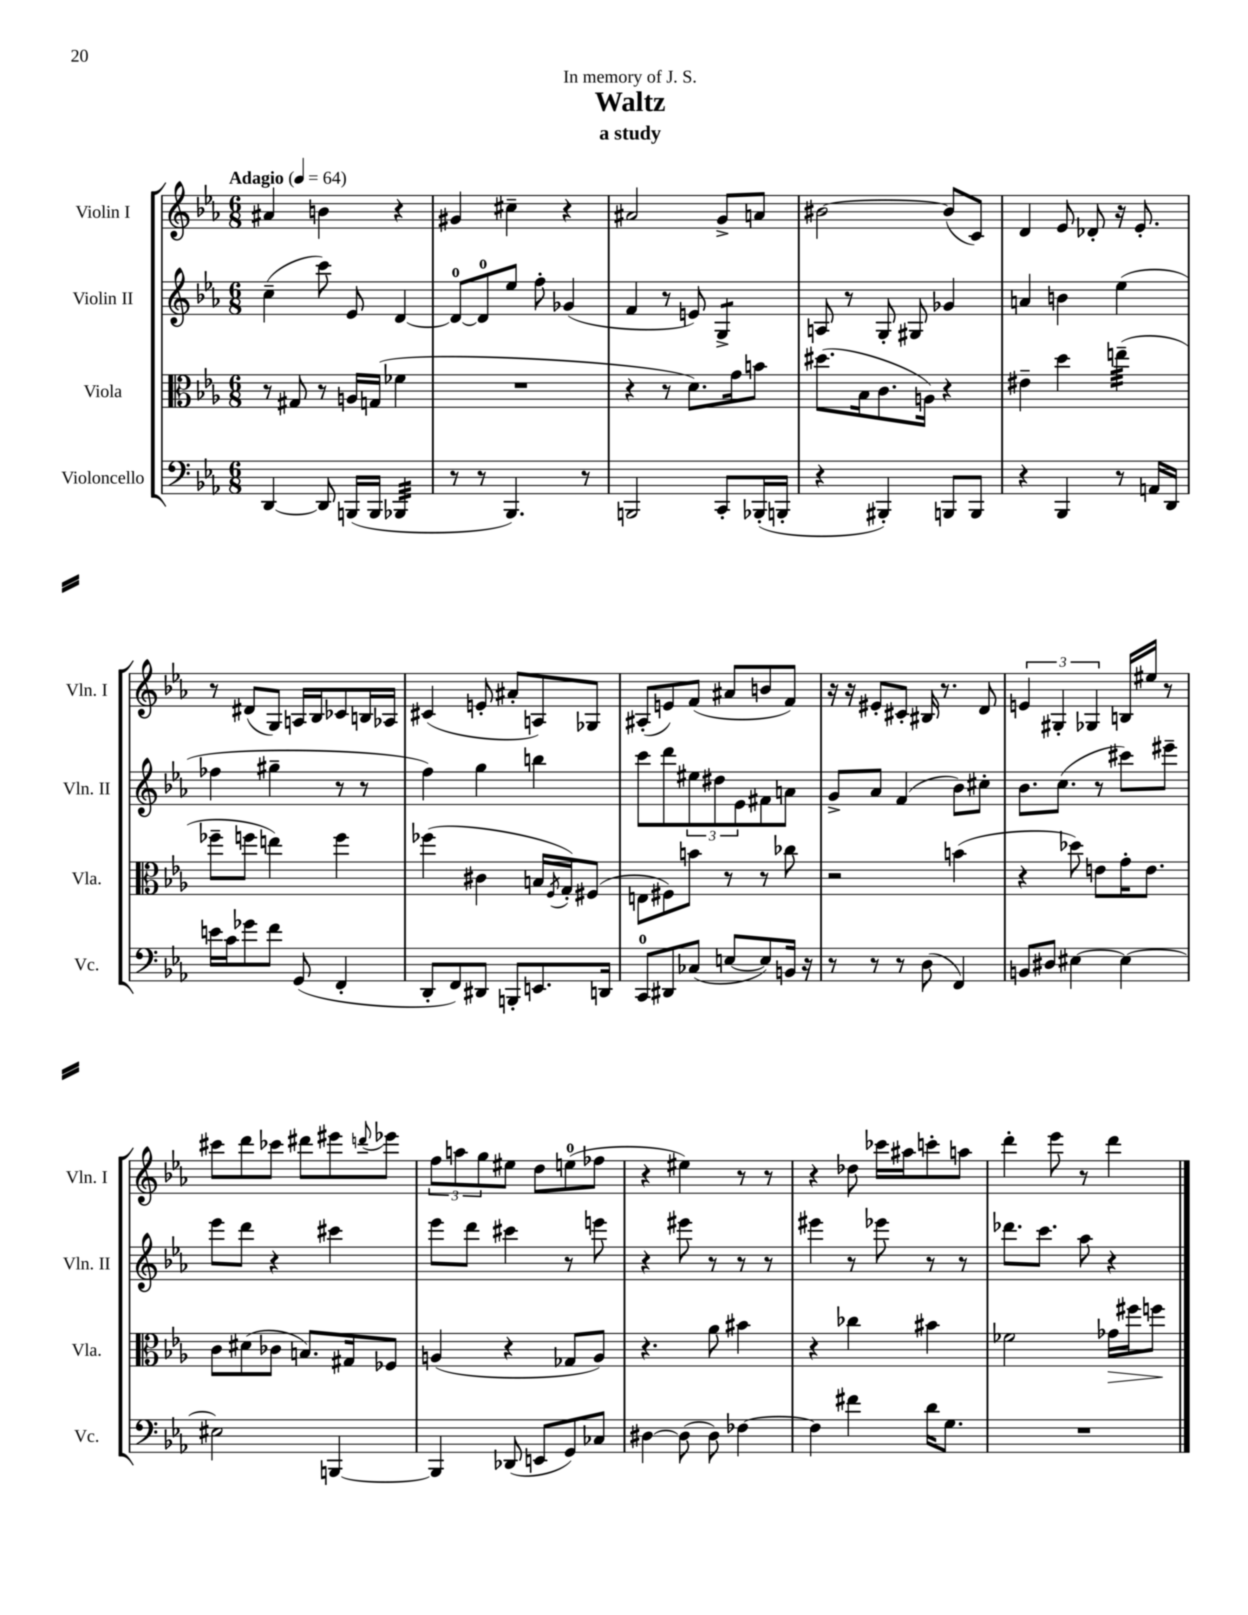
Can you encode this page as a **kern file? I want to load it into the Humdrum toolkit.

**kern	**kern	**kern	**kern
*staff4	*staff3	*staff2	*staff1
*clefF4	*clefC3	*clefG2	*clefG2
*k[b-e-a-]	*k[b-e-a-]	*k[b-e-a-]	*k[b-e-a-]
*M6/8	*M6/8	*M6/8	*M6/8
*MM64	*MM64	*MM64	*MM64
[4DD	8r	(4cc~	4a#
.	8G#	.	.
8DD]	8r	8ccc)	4b
(16BBB	16A	8e-	.
16BBB	(16G	.	.
4BBB-	4f-	[4d	4r
=	=	=	=
8r	2.r	8d_	4g#
8r	.	8d]	.
4.BBB-)	.	8ee-	4cc#~
.	.	8ff'	.
.	.	(4g-	4r
8r	.	.	.
=	=	=	=
2BBB	4r	4f	2a#
.	8r	8r	.
.	8.d)	8e)	.
8CC'	.	4G^	8g^
.	16g	.	.
(16BBB-'	8b	.	8a
16BBB'	.	.	.
=	=	=	=
4r	(8.dd#	8A	[2b#
.	.	8r	.
.	16B-	.	.
4BBB#')	8.c	8G'	.
.	.	8G#	.
.	16A)	.	.
8BBB	4r	4g-	(8b#]
8BBB	.	.	8c)
=	=	=	=
4r	4e#~	4a	4d
4BBB-	4dd	4b	8e-
.	.	.	8d-'
8r	(4ee~	(4ee-	16r
.	.	.	8.e-'
16AA	.	.	.
16DD	.	.	.
=	=	=	=
16e	8ff-~	4ff-	8r
16c	.	.	.
8g-	8ff	.	(8d#
8f	4ee)	4gg#~	8G)
(8GG	.	.	16A
.	.	.	16B-
4FF'	4ff	8r	8c-
.	.	8r	16B
.	.	.	16A-
=	=	=	=
8DD'	(4ff-	4ff)	(4c#
8FF)	.	.	.
8DD#	4c#	4gg	8e'
8BBB'	.	.	8a#'
8.EE	16B	4bb	8A)
.	8qF	.	.
.	16G')	.	.
.	(8F#	.	8G-
16DD	.	.	.
=	=	=	=
8CC	8E	8ccc	(8A#'
8DD#	8F#)	8ddd	8e)
(8C-	8b	12ee#	(8f
.	.	12dd#	.
[8E	8r	.	8a#
.	.	12e-	.
8E])	8r	8f#	8b
16BB	8cc-	8a	8f)
16r	.	.	.
=	=	=	=
8r	2r	8g^	16r
.	.	.	16r
8r	.	8a-	8e#'
8r	.	(4f	8c#'
(8D	.	.	16B#
.	.	.	8.r
4FF)	(4b	8b-)	.
.	.	8cc#'	8d
=	=	=	=
8BB	4r	8.b-	6e
8D#	.	.	.
.	.	.	6G#'
.	.	(8.cc	.
[4E#	8dd-)	.	.
.	.	.	6G-
.	8e	8r	.
4E#_	16g'	8ccc#)	16B
.	8.e	.	16ee#
.	.	8eee#~	8r
=	=	=	=
2E#]	8c	8eee-	8ccc#
.	(8d#	8ddd	8ddd
.	8c-	4r	8ccc-
.	8.B)	.	8ddd#
[4BBB	.	4ccc#	8eee#
.	16G#	.	.
.	.	.	8qqddd
.	8F-	.	8eee-
=	=	=	=
4BBB]	(4A	8eee-	12ff
.	.	.	12aa
.	.	8ddd	.
.	.	.	12gg
(8DD-	4r	4ccc#	8ee#
8EE	.	.	8dd
8GG)	8G-	8r	(8ee
8C-	8A)	8eee	8ff-
=	=	=	=
[4D#	4.r	4r	4r
(8D#]	.	8eee#	4ee#)
8D#)	8a-	8r	.
[4F-	4b#	8r	8r
.	.	8r	8r
=	=	=	=
4F-]	4r	4eee#	4r
4f#	4cc-	8r	8dd-
.	.	8eee-	16ccc-
.	.	.	16aa#
16d	4b#	8r	8ccc'
8.G	.	.	.
.	.	8r	8aa
=	=	=	=
2.r	2f-	8.ddd-	4ddd'
.	.	8.ccc	.
.	.	.	8eee-
.	.	8aa-	8r
.	16g-	4r	4ddd
.	16ff#	.	.
.	8ff	.	.
==	==	==	==
*-	*-	*-	*-
